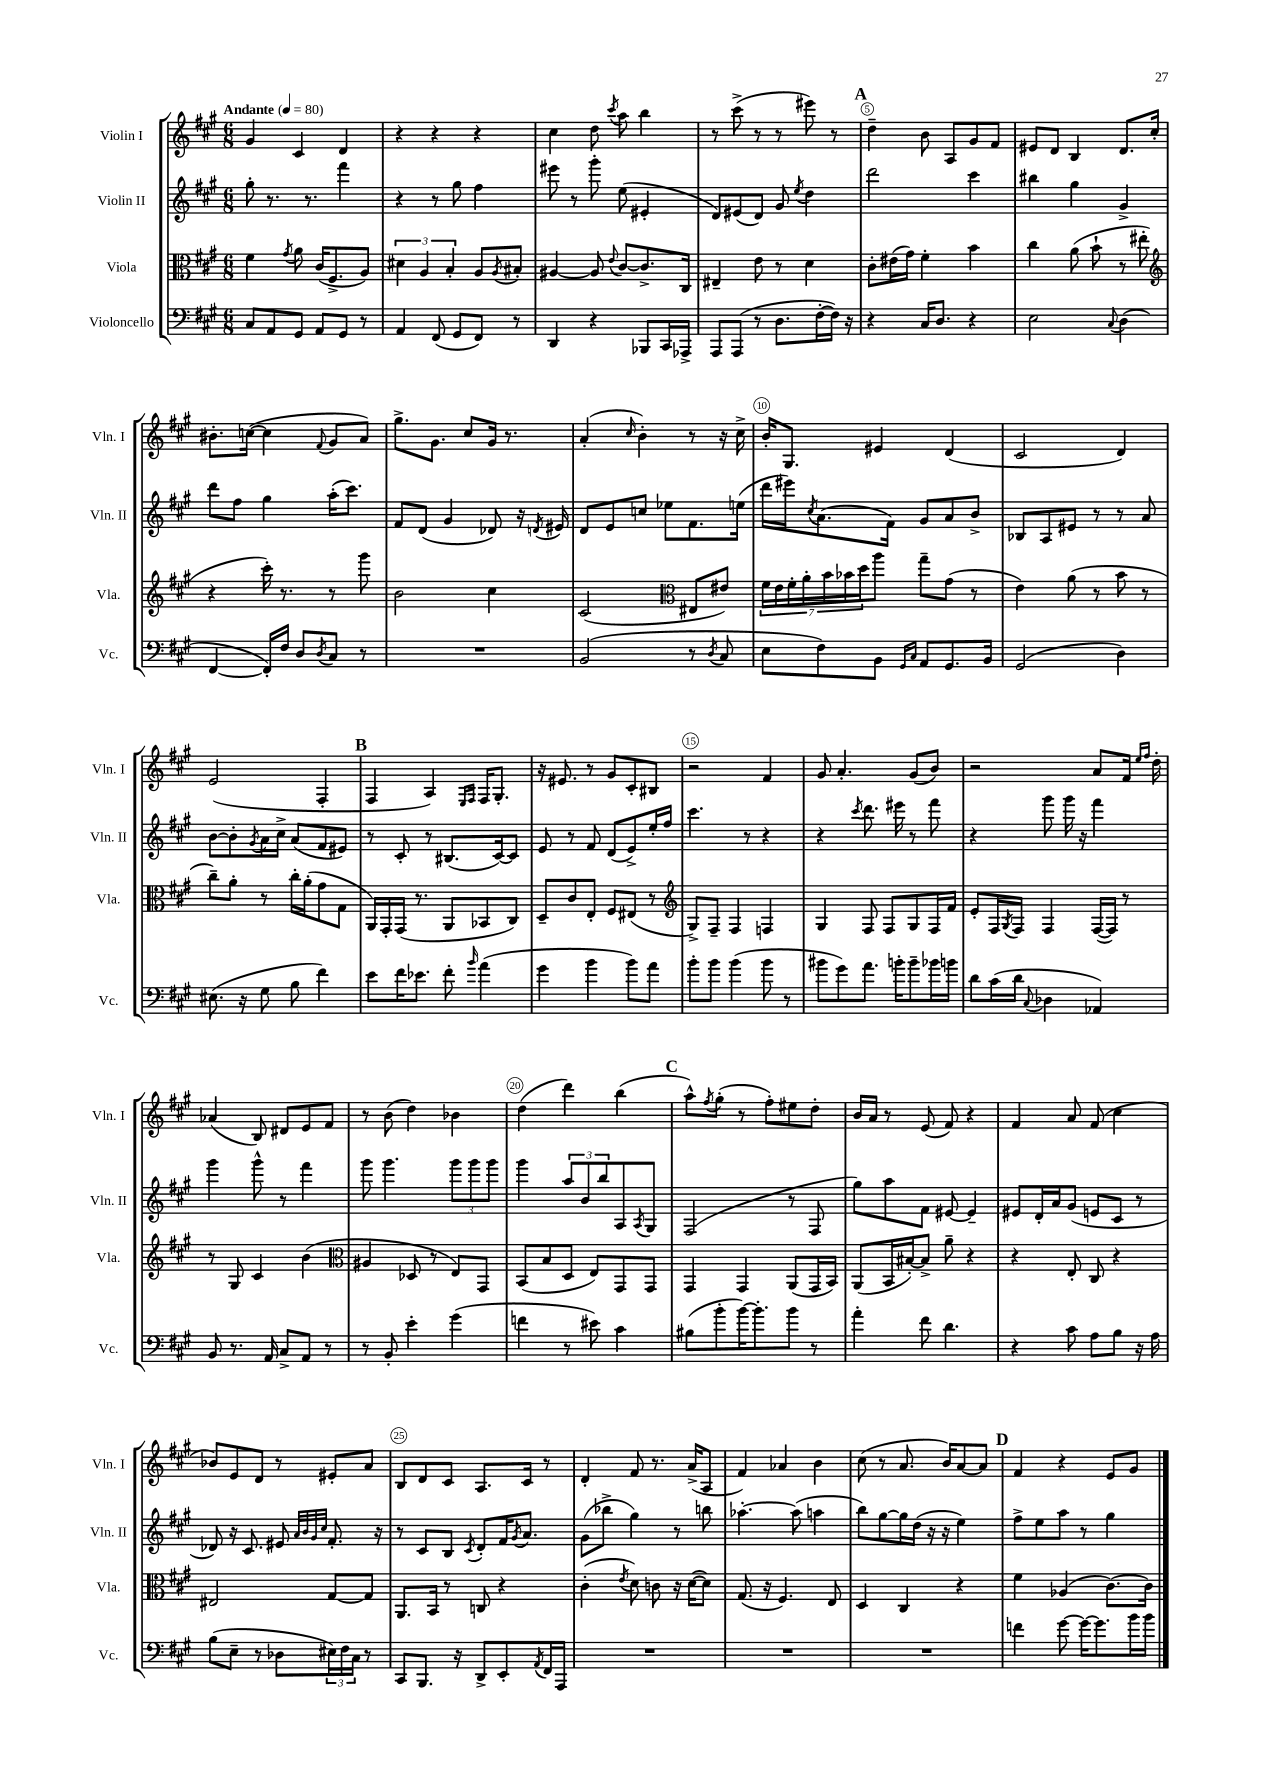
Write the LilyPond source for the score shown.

<<
\new StaffGroup <<
\new Staff = "s0" \with { instrumentName = "Violin I" shortInstrumentName = "Vln. I" } {
    \clef treble \key a \major \numericTimeSignature \time 6/8 \tempo "Andante" 4 = 80
    gis'4 cis'4 d'4 |
    r4 r4 r4 |
    cis''4 d''8 \acciaccatura { cis'''8 } a''8 b''4 |
    r8 cis'''8->( r8 r8 eis'''8) r8 |
    \mark \markup { \bold "A" } d''4-- b'8 a8 gis'8 fis'8 |
    eis'8 d'8 b4 d'8. cis''16-. |
    bis'8.-. c''16~( c''4 \appoggiatura { fis'8 } gis'8 a'8) |
    gis''8.-> gis'8. cis''8 gis'16 r8. |
    a'4-.( \grace { cis''16 } b'4-.) r8 r16 cis''16-> |
    b'16-. gis8. eis'4 d'4( |
    cis'2 d'4) |
    e'2( fis4-. |
    \mark \markup { \bold "B" } fis4 a4) \grace { e16 fis16 } fis16 gis8.-. |
    r16 eis'8. r8 gis'8 cis'8-. bis8 |
    r2 fis'4 |
    gis'8 a'4.-. gis'8( b'8) |
    r2 a'8 fis'16 \grace { e''16 fis''16 } d''16-. |
    aes'4( b8) dis'8 e'8 fis'8 |
    r8 b'8( d''4) bes'4 |
    d''4( d'''4) b''4( |
    \mark \markup { \bold "C" } a''8-^) \acciaccatura { fis''8 } gis''8-.( r8 fis''8-.) eis''8 d''8-. |
    b'16 a'16 r8 e'8( fis'8) r4 |
    fis'4 a'8 fis'8( cis''4 |
    bes'8) e'8 d'8 r8 eis'8-. a'8 |
    b8 d'8 cis'8 a8. cis'16 r8 |
    d'4-. fis'8 r8. a'16->( a8 |
    fis'4) aes'4 b'4 |
    cis''8( r8 a'8. b'16) a'8~ a'8 |
    \mark \markup { \bold "D" } fis'4 r4 e'8 gis'8 \bar "|." |
}
\new Staff = "s1" \with { instrumentName = "Violin II" shortInstrumentName = "Vln. II" } {
    \clef treble \key a \major \numericTimeSignature \time 6/8
    gis''8-. r8. r8. fis'''4 |
    r4 r8 gis''8 fis''4 |
    eis'''8 r8 gis'''8-. e''8( eis'4-. |
    d'8) eis'8( d'8) gis'8 \acciaccatura { e''8 } d''4 |
    \mark \markup { \bold "A" } d'''2 cis'''4 |
    bis''4 gis''4 gis'4-> |
    d'''8 fis''8 gis''4 a''16-.( cis'''8.) |
    fis'8 d'8( gis'4 des'8) r16 \acciaccatura { d'8 } eis'16 |
    d'8 e'8 c''8 ees''8 fis'8. e''16( |
    d'''16 eis'''16) \acciaccatura { cis''8 } a'8.( fis'16) gis'8 a'8 b'8-> |
    bes8 a8 eis'8 r8 r8 a'8 |
    b'8~ b'8-. \acciaccatura { gis'8 } a'16 cis''16-> a'8( fis'8 eis'8) |
    \mark \markup { \bold "B" } r8 cis'8-. r8 bis8.( cis'16~) cis'8 |
    e'8 r8 fis'8 d'8( e'8->) e''16-. fis''16 |
    cis'''4. r8 r4 |
    r4 \acciaccatura { cis'''8 } d'''8. eis'''16 r8 fis'''8 |
    r4 gis'''8 gis'''16 r16 fis'''4 |
    gis'''4 gis'''8-^ r8 fis'''4 |
    gis'''8 gis'''4. \tuplet 3/2 { gis'''8 gis'''8 gis'''8 } |
    gis'''4 \tuplet 3/2 { a''8 b'8 b''8 } a8 \acciaccatura { a8 } gis8 |
    \mark \markup { \bold "C" } fis2( r8 fis8 |
    gis''8) a''8 fis'8 eis'8~ eis'4-- |
    eis'8 d'16-. a'16 gis'8( e'8 cis'8 r8 |
    des'8) r16 cis'8. eis'8 \grace { a'32 b'32 gis'32 cis''32 } fis'8.-. r16 |
    r8 cis'8 b8 \acciaccatura { cis'8 } d'8-. fis'16 \acciaccatura { gis'8 } a'8. |
    gis'8( bes''8-> gis''4) r8 b''8 |
    aes''4.~-. aes''8( a''4 |
    b''8) gis''8~ gis''16 d''16( r16 r16 e''4) |
    \mark \markup { \bold "D" } fis''8-> e''8 a''8 r8 gis''4 \bar "|." |
}
\new Staff = "s2" \with { instrumentName = "Viola" shortInstrumentName = "Vla." } {
    \clef alto \key a \major \numericTimeSignature \time 6/8
    fis'4 \acciaccatura { gis'8 } a'8 cis'16( fis8.-> a8) |
    \tuplet 3/2 { dis'4 a4 b4-. } a8 \acciaccatura { a8 } bis8-. |
    ais4~ ais8 \appoggiatura { e'8 } cis'8~ cis'8.-> cis16 |
    eis4-- e'8 r8 d'4 |
    \mark \markup { \bold "A" } cis'8-. eis'16( gis'16) fis'4-. b'4 |
    cis''4 a'8( b'8-! r8 eis''8-. |
    \clef treble r4 cis'''16-.) r8. r8 gis'''8 |
    b'2 cis''4 |
    cis'2( \clef alto eis8 eis'8) |
    \tuplet 7/4 { fis'16 e'16 fis'16-. a'16-. b'16 bes'16 d''16 } a''8 gis''8-- gis'8( r8 |
    e'4) a'8( r8 b'8 r8 |
    cis''8--) a'8-. r8 cis''16-. a'16-.( gis'8 gis8 |
    \mark \markup { \bold "B" } a,16) gis,16-. gis,16( r8. a,8 bes,8 cis8) |
    d8-- cis'8 e8-. fis8 eis8( r8 |
    \clef treble gis8->) fis8-- fis4 f4 |
    gis4 fis8 fis8 gis8 fis16 fis'16 |
    e'8-. fis16 \acciaccatura { gis8 } fis16 fis4 fis16~( fis16) r8 |
    r8 gis8 cis'4 b'4( |
    \clef alto ais4 des8 r8 e8) gis,8 |
    b,8( b8 d8 e8) gis,8 gis,8 |
    \mark \markup { \bold "C" } gis,4 gis,4 a,8( gis,16 b,16) |
    a,8( b,16 bis16~-.) bis8-> a'8-- r4 |
    r4 e8-. cis8 r4 |
    eis2 gis8~ gis8 |
    a,8. b,16 r8 c8 r4 |
    cis'4-.( \acciaccatura { e'8 } d'8) c'8 r16 d'16~( d'8) |
    gis8.( r16 fis4.) e8 |
    d4 cis4 r4 |
    \mark \markup { \bold "D" } fis'4 aes4( cis'8.~) cis'16 \bar "|." |
}
\new Staff = "s3" \with { instrumentName = "Violoncello" shortInstrumentName = "Vc." } {
    \clef bass \key a \major \numericTimeSignature \time 6/8
    cis8 a,8 gis,8 a,8 gis,8 r8 |
    a,4 fis,8( gis,8 fis,8) r8 |
    d,4 r4 bes,,8 cis,16 aes,,16-> |
    a,,8 a,,8( r8 d8. fis16~-. fis16) r16 |
    \mark \markup { \bold "A" } r4 cis16 d8. r4 |
    e2 \appoggiatura { cis8 } d4( |
    fis,4~ fis,16-.) fis16 d8 \acciaccatura { d8 } cis8 r8 |
    R2. |
    b,2( r8 \acciaccatura { d8 } cis8 |
    e8 fis8) b,8 \grace { gis,16 cis16 } a,8 gis,8. b,16 |
    gis,2( d4) |
    eis8.( r16 gis8 b8 fis'4) |
    \mark \markup { \bold "B" } e'8 fis'16 ees'8. fis'8-. \grace { b'16 } a'4( |
    gis'4 b'4 b'8) a'8 |
    b'8-. b'8 b'4( b'8 r8 |
    bis'8 gis'8) a'8. b'16-. b'8-- bes'16 b'16 |
    d'8 cis'16( d'16 \appoggiatura { cis8 } des4 aes,4) |
    b,8 r8. a,16 cis8-> a,8 r8 |
    r8 b,8-. e'4-. gis'4( |
    f'4 r8 eis'8) cis'4 |
    \mark \markup { \bold "C" } bis8( b'8-. b'16~) b'8.-. b'8 r8 |
    a'4-. fis'8 d'4. |
    r4 cis'8 a8 b8 r16 a16 |
    b8( e8-- r8 des8 \tuplet 3/2 { eis16) fis16 cis16 } r8 |
    cis,8 b,,8. r16 d,8-> e,8-. \acciaccatura { a,8 } fis,16 a,,16 |
    R2. |
    R2. |
    R2. |
    \mark \markup { \bold "D" } f'4 gis'8~ gis'16~ gis'8. b'16 b'16 \bar "|." |
}
>>
>>
\layout { \context { \Score \override BarNumber.break-visibility = ##(#f #t #t) barNumberVisibility = #(every-nth-bar-number-visible 5) \override BarNumber.stencil = #(make-stencil-circler 0.1 0.3 ly:text-interface::print) } }
